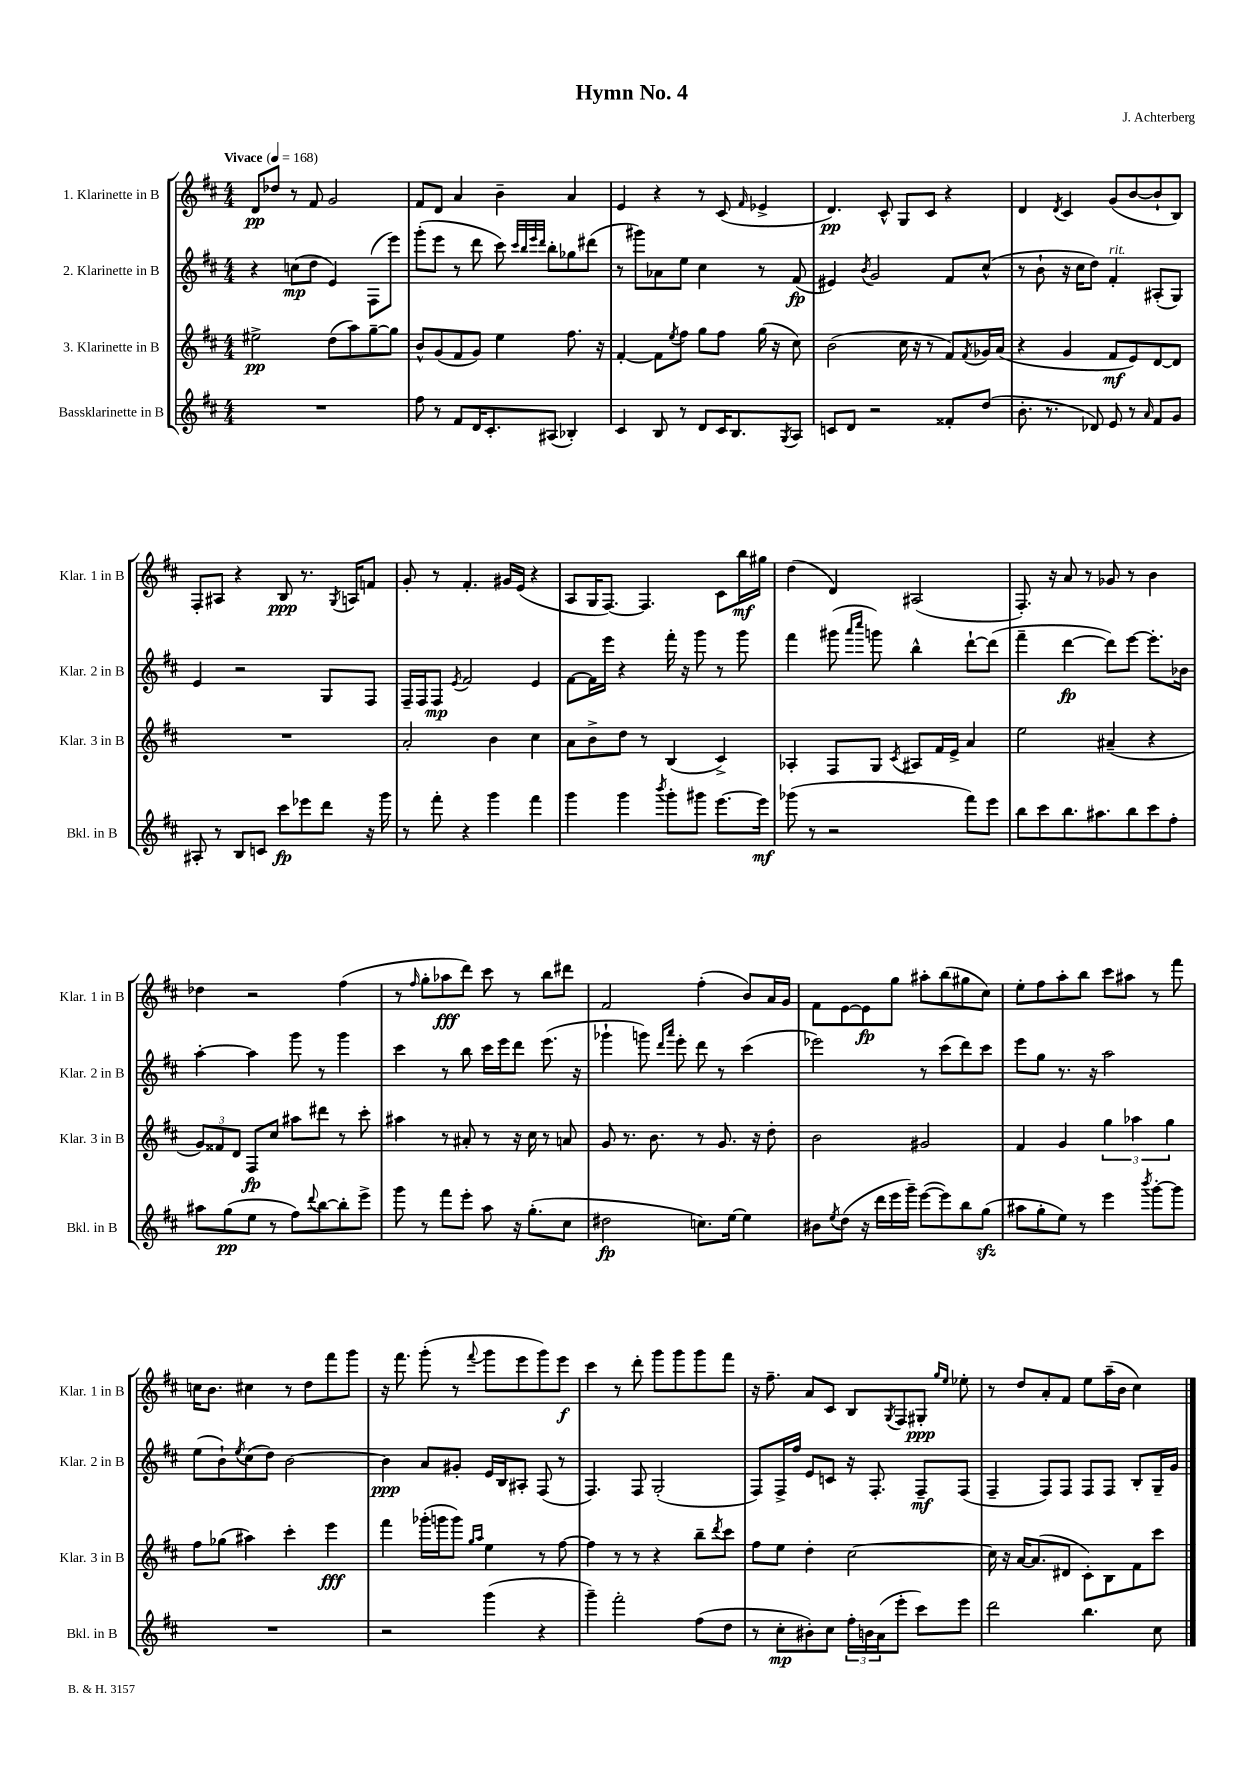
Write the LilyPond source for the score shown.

\header { title = "Hymn No. 4" composer = "J. Achterberg" }
<<
\new StaffGroup <<
\new Staff = "s0" \with { instrumentName = "1. Klarinette in B" shortInstrumentName = "Klar. 1 in B" } {
    \clef treble \key d \major \numericTimeSignature \time 4/4 \tempo "Vivace" 4 = 168
    d'8\pp des''8 r8 fis'8 g'2 |
    fis'8 d'8 a'4 b'4-- a'4 |
    e'4 r4 r8 cis'8( \grace { fis'16 } ees'4-> |
    d'4.\pp) cis'8-^ g8 cis'8 r4 |
    d'4 \acciaccatura { d'8 } cis'4 g'8( b'8~ b'8-! b8) |
    fis8-. ais8 r4 b8\ppp r8. \acciaccatura { g8 } a16 f'8 |
    g'8-. r8 fis'4.-. gis'16 e'16( r4 |
    a8 g16 fis8.~) fis4. cis'8 b''16\mf gis''16 |
    d''4( d'4) ais2( |
    fis8.-.) r16 a'8 r8 ges'8 r8 b'4 |
    des''4 r2 fis''4( |
    r8 \grace { fis''16 } g''8-. aes''8\fff d'''8) cis'''8 r8 b''8 dis'''8 |
    fis'2 fis''4-.( b'8) a'16 g'16 |
    fis'8 e'8~ e'8\fp g''8 ais''8-. b''8( gis''8 cis''8) |
    e''8-. fis''8 a''8-. b''8 cis'''8 ais''8 r8 fis'''8 |
    c''16 b'8. cis''4 r8 d''8 fis'''8 g'''8 |
    r16 fis'''8. g'''8-.( r8 \appoggiatura { fis'''8 } g'''8 e'''8 g'''8) e'''8\f |
    cis'''4 r8 d'''8-. g'''8 g'''8 g'''8 fis'''8 |
    r16 fis''8.-- a'8 cis'8 b8 \acciaccatura { g8 } fis8 gis8-.\ppp \grace { g''16 e''16 } ees''8-. |
    r8 d''8 a'8-. fis'8 e''8 a''16--( b'16 cis''4) \bar "|." |
}
\new Staff = "s1" \with { instrumentName = "2. Klarinette in B" shortInstrumentName = "Klar. 2 in B" } {
    \clef treble \key d \major \numericTimeSignature \time 4/4
    r4 c''8\mp( d''8 e'4) fis8( e'''8) |
    g'''8-.( e'''8 r8 d'''8 cis'''8) \grace { cis'''32 b''32 e'''32 d'''32 } b''8-. ges''8 dis'''8( |
    r8 gis'''8) aes'8 e''8 cis''4 r8 fis'8\fp( |
    eis'4) \acciaccatura { b'8 } g'2 fis'8 cis''8-^( |
    r8 b'8-! r16 cis''16 d''8) fis'4-.^\markup { \italic "rit." } ais8-.( g8) |
    e'4 r2 g8 fis8 |
    fis16-- fis16 fis8\mp \acciaccatura { e'8 } fis'2 e'4 |
    fis'8~ fis'16 e'''16 r4 fis'''16-. r16 g'''8 r8 g'''8 |
    fis'''4 gis'''8( \grace { a'''16 cis''''16 } g'''8) b''4-^ d'''8~-! d'''8( |
    fis'''4-- d'''4~\fp d'''8) e'''8~ e'''8.-. bes'16 |
    a''4~-. a''4 g'''8 r8 g'''4 |
    cis'''4 r8 b''8 cis'''16 e'''16 d'''8 e'''8.( r16 |
    ges'''4-! g'''8) \grace { d'''16 a'''16 } e'''8-. d'''8 r8 cis'''4( |
    ees'''2) r8 cis'''8( d'''8) cis'''8 |
    e'''8 g''8 r8. r16 a''2 |
    e''8( b'8-!) \acciaccatura { e''8 } cis''8( d''8) b'2~ |
    b'4\ppp a'8 gis'8-. e'16 b16 ais8-. fis8( r8 |
    fis4.) fis8 g2-.( |
    fis8) fis16-> fis''16 e'8 c'8 r16 fis8.-. fis8--\mf fis8( |
    fis4-- fis8) fis8 fis8 fis8 b8-. g16-- g'16 \bar "|." |
}
\new Staff = "s2" \with { instrumentName = "3. Klarinette in B" shortInstrumentName = "Klar. 3 in B" } {
    \clef treble \key d \major \numericTimeSignature \time 4/4
    eis''2->\pp d''8( a''8) g''8~-- g''8 |
    b'8-^ g'8( fis'8 g'8) e''4 fis''8. r16 |
    fis'4~-. fis'8 \acciaccatura { e''8 } fis''8 g''8 fis''8 g''16( r16 cis''8) |
    b'2( cis''16 r16 r8 fis'8) \acciaccatura { fis'8 } ges'16 a'16( |
    r4 g'4 fis'8\mf e'8) d'8~ d'8 |
    R1 |
    a'2-. b'4 cis''4 |
    a'8 b'8-> d''8 r8 b4( cis'4->) |
    aes4-. fis8 g8 \acciaccatura { cis'8 } ais8 fis'16 e'16-> a'4 |
    e''2 ais'4--( r4 |
    \tuplet 3/2 { g'8) fisis'8 d'8 } fis8\fp cis''8 ais''8 dis'''8 r8 cis'''8-. |
    ais''4 r8 ais'8-. r8 r16 cis''16 r8 a'8 |
    g'8 r8. b'8. r8 g'8. r16 d''8-. |
    b'2 gis'2 |
    fis'4 g'4 \tuplet 3/2 { g''4 aes''4 g''4 } |
    fis''8 ges''8( ais''4) cis'''4-. e'''4\fff |
    fis'''4 ges'''16-.( g'''16 g'''8) \grace { g''16 a''16 } e''4 r8 fis''8~ |
    fis''4 r8 r8 r4 b''8-- \acciaccatura { d'''8 } cis'''8 |
    fis''8 e''8 d''4-. cis''2~ |
    cis''16 r16 a'16~ a'8.( dis'8 cis'8-.) b8 fis'8 cis'''8 \bar "|." |
}
\new Staff = "s3" \with { instrumentName = "Bassklarinette in B" shortInstrumentName = "Bkl. in B" } {
    \clef treble \key d \major \numericTimeSignature \time 4/4
    R1 |
    fis''8 r8 fis'8 d'16 cis'8.-. ais8( bes4-.) |
    cis'4 b8 r8 d'8 cis'16 b8. \acciaccatura { g8 } a8 |
    c'8 d'8 r2 fisis'8-. d''8( |
    b'8.-. r8. des'8) e'8 r8 \grace { a'16 } fis'8 g'8 |
    ais8-. r8 b8 c'8 cis'''8\fp ees'''8 d'''8 r16 g'''16 |
    r8 fis'''8-. r4 g'''4 fis'''4 |
    g'''4 g'''4 \acciaccatura { b'''8 } g'''8-. gis'''8 e'''8.~ e'''16\mf |
    ges'''8( r8 r2 fis'''8) e'''8 |
    b''8 cis'''8 b''8. ais''8. b''8 cis'''8 fis''8-. |
    ais''8 g''8\pp( e''8 r8 fis''8) \appoggiatura { d'''8 } b''8~ b''8-. e'''8-> |
    g'''8 r8 fis'''8 e'''8-. a''8 r16 g''8.-.( cis''8 |
    dis''2\fp c''8.) e''16~ e''4 |
    bis'8 \acciaccatura { e''8 } d''8( r16 d'''16 e'''16 g'''16--) e'''8~( e'''8) b''8 g''8\sfz( |
    ais''8 g''8-. e''8) r8 e'''4 \acciaccatura { b'''8 } g'''8~-. g'''8 |
    R1 |
    r2 g'''4( r4 |
    g'''4--) fis'''2-. fis''8( d''8 |
    r8 cis''8-.\mp bis'8-.) cis''8 \tuplet 3/2 { fis''16-. b'16 a'16( } e'''8-. cis'''8) e'''8 |
    d'''2 b''4. cis''8 \bar "|." |
}
>>
>>
\layout { \context { \Score \remove "Bar_number_engraver" } }
